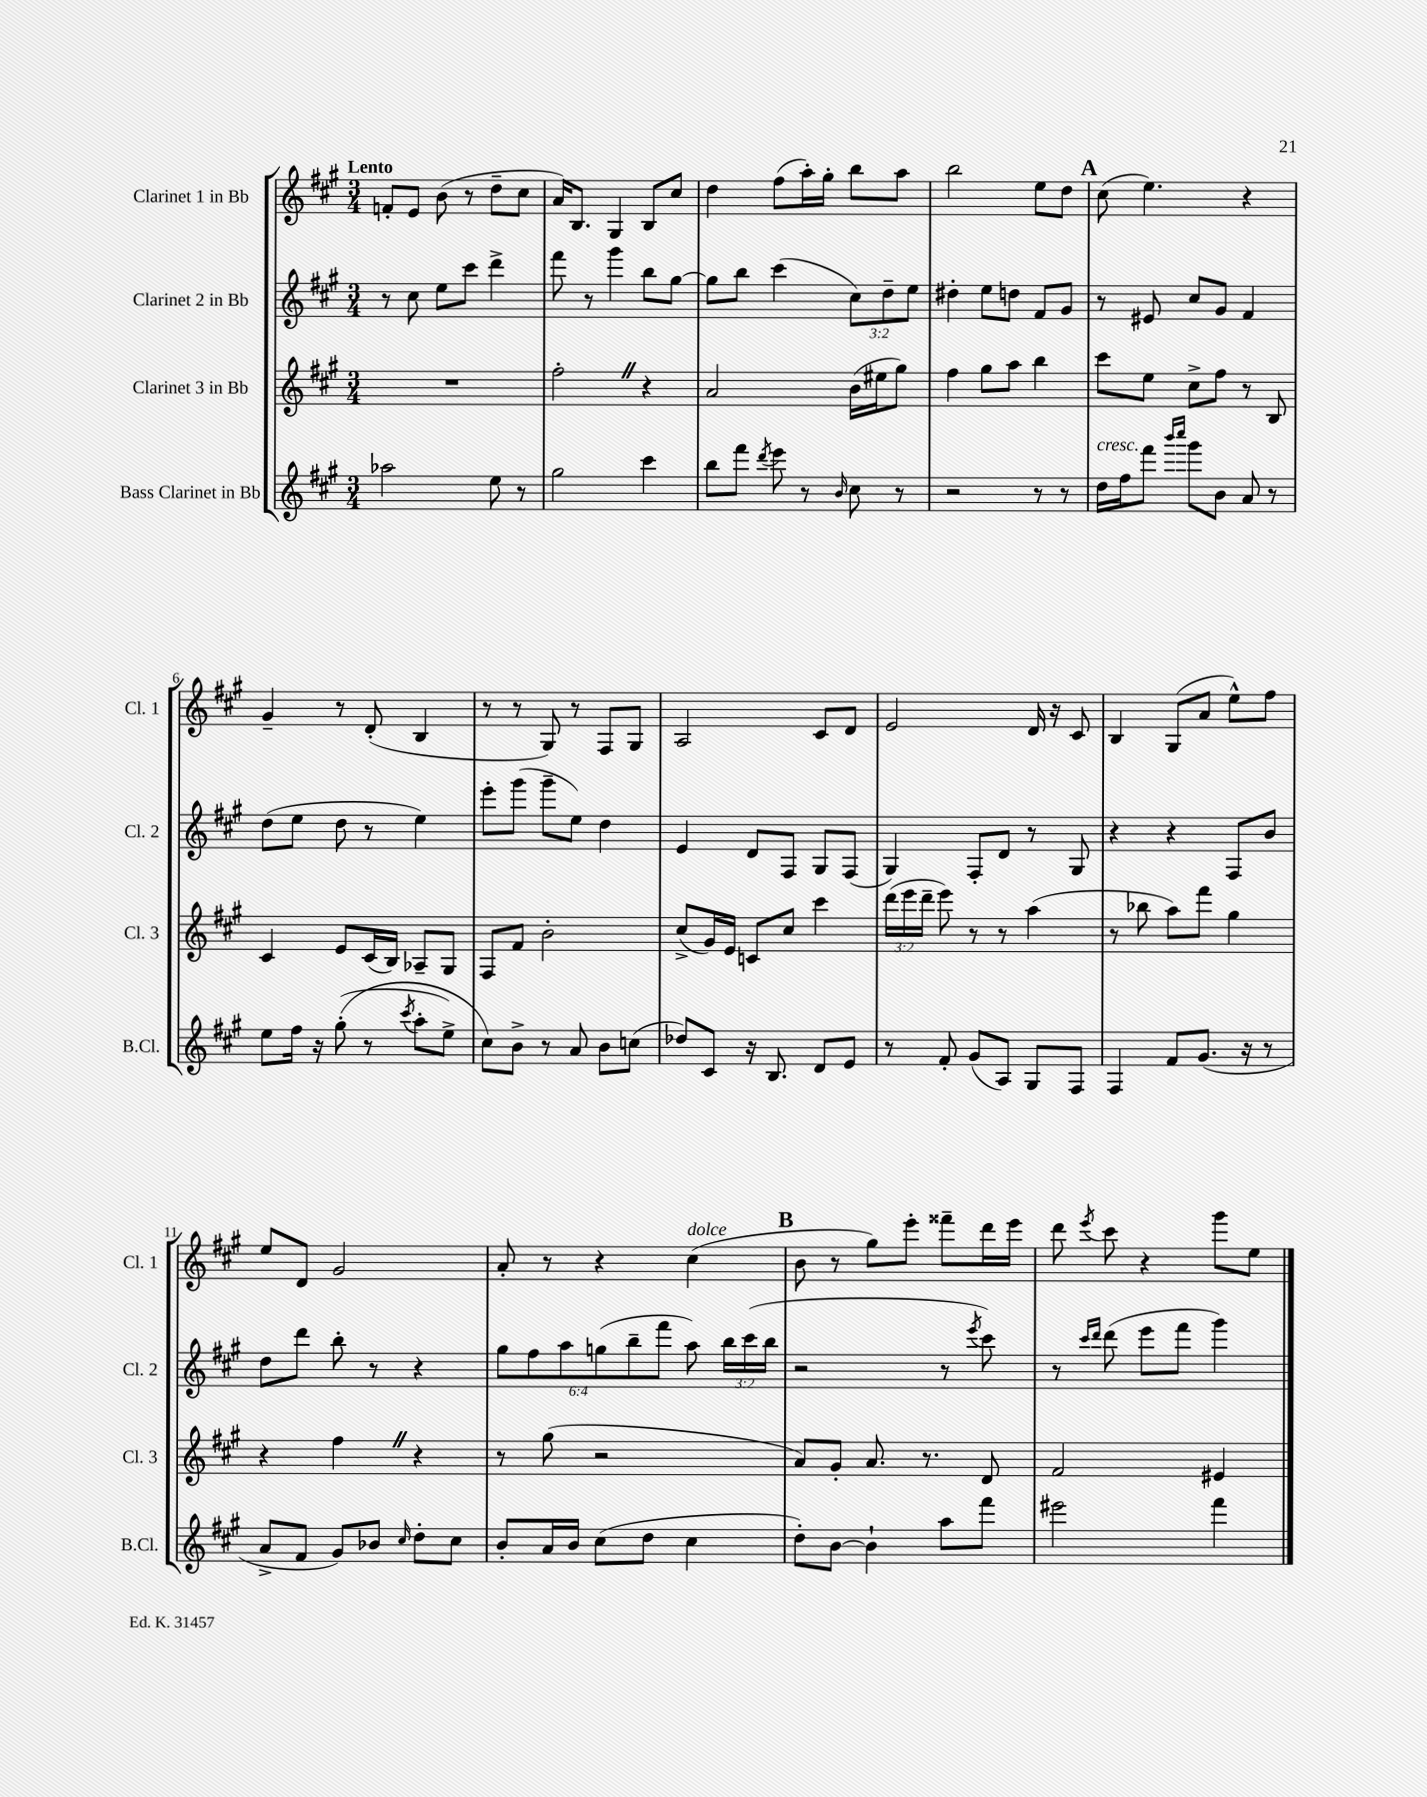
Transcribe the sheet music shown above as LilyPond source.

<<
\new StaffGroup <<
\new Staff = "s0" \with { instrumentName = "Clarinet 1 in Bb" shortInstrumentName = "Cl. 1" } {
    \clef treble \key a \major \numericTimeSignature \time 3/4 \tempo "Lento"
    \autoBeamOff f'8[-. e'8] b'8( r8 d''8[-- cis''8] |
    a'16[) b8.] gis4 b8[ cis''8] |
    d''4 fis''8[( a''16-.) gis''16]-. b''8[ a''8] |
    b''2 e''8[ d''8] |
    \mark \markup { \bold "A" } cis''8( e''4.) r4 |
    gis'4-- r8 d'8-.( b4 |
    r8 r8 gis8) r8 fis8[ gis8] |
    a2 cis'8[ d'8] |
    e'2 d'16 r16 cis'8 |
    b4 gis8[( a'8] e''8[-^) fis''8] |
    e''8[ d'8] gis'2 |
    a'8-. r8 r4 cis''4^\markup { \italic "dolce" }( |
    \mark \markup { \bold "B" } b'8 r8 gis''8[) e'''8]-. fisis'''8[-- d'''16 e'''16] |
    d'''8 \acciaccatura { e'''8 } cis'''8 r4 gis'''8[ e''8] \bar "|." |
}
\new Staff = "s1" \with { instrumentName = "Clarinet 2 in Bb" shortInstrumentName = "Cl. 2" } {
    \clef treble \key a \major \numericTimeSignature \time 3/4 \override Staff.TupletNumber.text = #tuplet-number::calc-fraction-text
    \autoBeamOff r8 cis''8 e''8[ cis'''8] d'''4-> |
    fis'''8 r8 gis'''4 b''8[ gis''8]~ |
    gis''8[ b''8] cis'''4( \tuplet 3/2 { cis''8[) d''8-- e''8] } |
    dis''4-. e''8[ d''8] fis'8[ gis'8] |
    \mark \markup { \bold "A" } r8 eis'8 cis''8[ gis'8] fis'4 |
    d''8[( e''8] d''8 r8 e''4) |
    e'''8[-. gis'''8]( gis'''8[-- e''8]) d''4 |
    e'4 d'8[ fis8] gis8[ fis8]( |
    gis4) fis8[-. d'8] r8 gis8 |
    r4 r4 fis8[ b'8] |
    d''8[ d'''8] b''8-. r8 r4 |
    \tuplet 6/4 { gis''8[ fis''8 a''8 g''8( b''8-- fis'''8] } a''8) \tuplet 3/2 { b''16[ cis'''16( b''16] } |
    \mark \markup { \bold "B" } r2 r8 \acciaccatura { e'''8 } cis'''8) |
    r8 \grace { cis'''16[ d'''16] } d'''8( e'''8[ fis'''8] gis'''4) \bar "|." |
}
\new Staff = "s2" \with { instrumentName = "Clarinet 3 in Bb" shortInstrumentName = "Cl. 3" } {
    \clef treble \key a \major \numericTimeSignature \time 3/4 \override Staff.TupletNumber.text = #tuplet-number::calc-fraction-text
    \autoBeamOff R2. |
    fis''2-. \once \override BreathingSign.text = \markup { \musicglyph "scripts.caesura.straight" } \breathe r4 |
    a'2 b'16[( eis''16 gis''8]) |
    fis''4 gis''8[ a''8] b''4 |
    \mark \markup { \bold "A" } cis'''8[ e''8] cis''8[-> fis''8] r8 b8 |
    cis'4 e'8[ cis'16( b16]) aes8[-- gis8] |
    fis8[ fis'8] b'2-. |
    cis''8[->( gis'16) e'16] c'8[ cis''8] cis'''4 |
    \tuplet 3/2 { d'''16[( e'''16 d'''16]-- } e'''8) r8 r8 a''4( |
    r8 bes''8 a''8[) fis'''8] gis''4 |
    r4 fis''4 \once \override BreathingSign.text = \markup { \musicglyph "scripts.caesura.straight" } \breathe r4 |
    r8 gis''8( r2 |
    \mark \markup { \bold "B" } a'8[) gis'8]-. a'8. r8. d'8 |
    fis'2 eis'4 \bar "|." |
}
\new Staff = "s3" \with { instrumentName = "Bass Clarinet in Bb" shortInstrumentName = "B.Cl." } {
    \clef treble \key a \major \numericTimeSignature \time 3/4
    \autoBeamOff aes''2 e''8 r8 |
    gis''2 cis'''4 |
    b''8[ fis'''8] \acciaccatura { d'''8 } e'''8 r8 \grace { b'16 } cis''8 r8 |
    r2 r8 r8 |
    \mark \markup { \bold "A" } d''16[^\markup { \italic "cresc." } fis''16 fis'''8] \grace { b'''16[ cis''''16] } gis'''8[ b'8] a'8 r8 |
    e''8[ fis''16] r16 gis''8-.(\( r8 \acciaccatura { cis'''8 } a''8[-. e''8]->) |
    cis''8[\) b'8]-> r8 a'8 b'8[ c''8]( |
    des''8[) cis'8] r16 b8. d'8[ e'8] |
    r8 fis'8-. gis'8[( a8]) gis8[ fis8] |
    fis4 fis'8[ gis'8.]( r16 r8 |
    a'8[-> fis'8] gis'8[) bes'8] \grace { cis''16 } d''8[-. cis''8] |
    b'8[-. a'16 b'16] cis''8[( d''8] cis''4 |
    \mark \markup { \bold "B" } d''8[-.) b'8]~ b'4-! a''8[ fis'''8] |
    eis'''2 fis'''4 \bar "|." |
}
>>
>>
